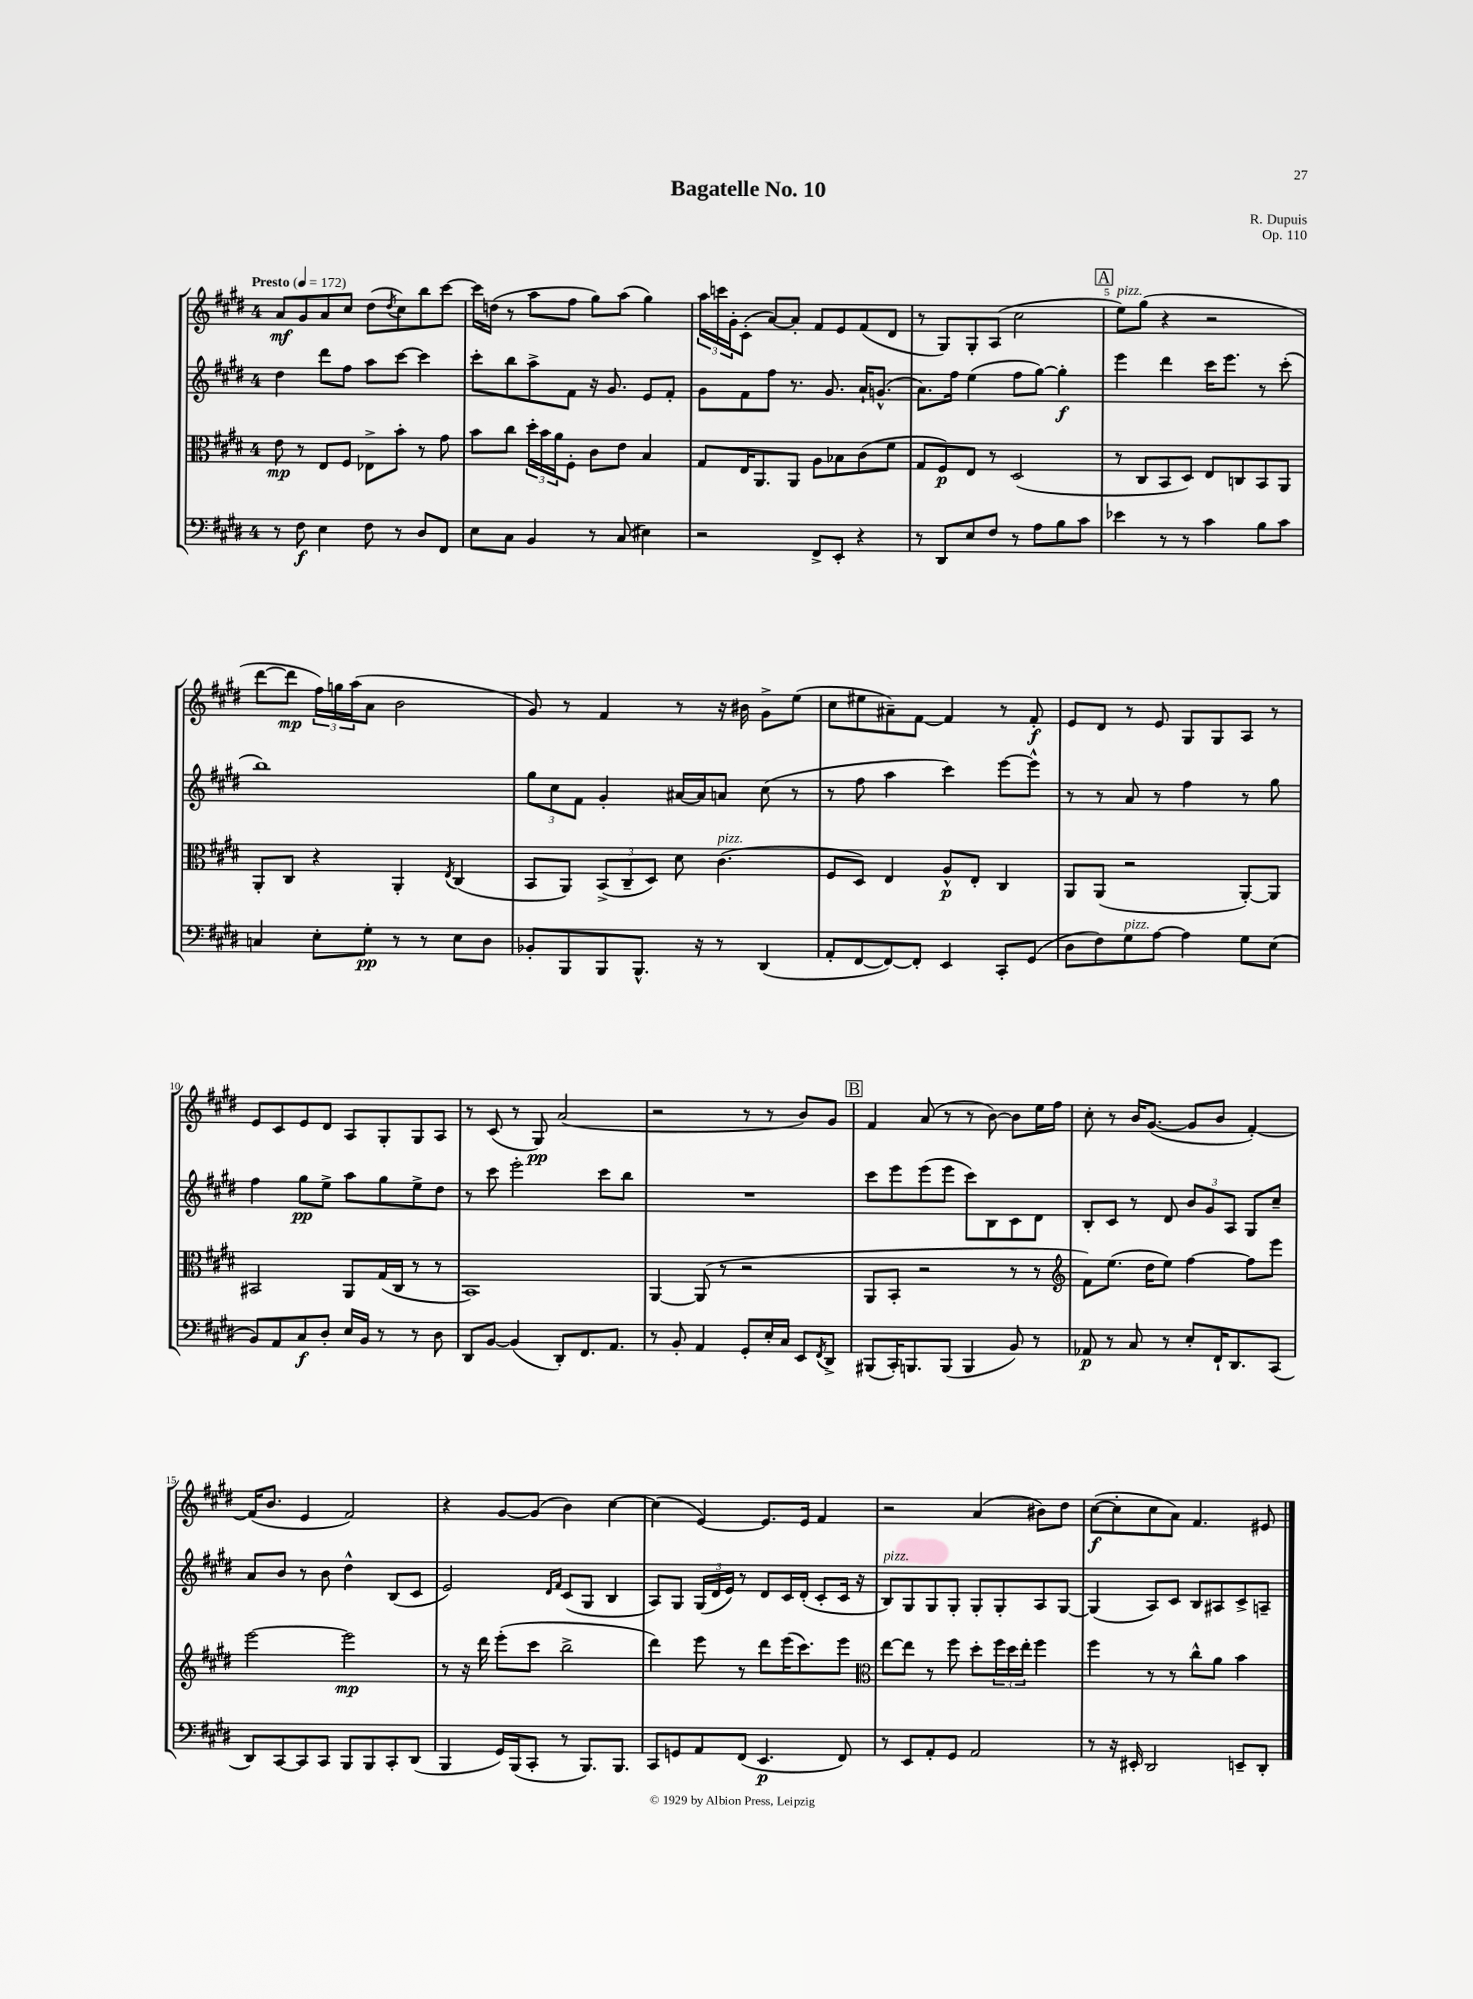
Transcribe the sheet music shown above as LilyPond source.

\header { title = "Bagatelle No. 10" composer = "R. Dupuis" opus = "Op. 110" }
<<
\new StaffGroup <<
\new Staff = "s0" {
    \clef treble \key e \major \once \override Staff.TimeSignature.style = #'single-digit \time 4/4 \tempo "Presto" 4 = 172
    a'8\mf gis'8 a'8 cis''8 dis''8( \acciaccatura { dis''8 } cis''8) b''8 cis'''8~ |
    cis'''16 d''16( r8 a''8 fis''8 gis''8) a''8( gis''4) |
    \tuplet 3/2 { a''16 c'''16 gis'16-. } cis'8-.( a'8~) a'8-. fis'8 e'8 fis'8( dis'8 |
    r8 gis8) gis8-. a8( cis''2 |
    \mark \markup { \box "A" } e''8^\markup { \italic "pizz." }) gis''8( r4 r2 |
    dis'''8~ dis'''8\mp \tuplet 3/2 { fis''16) g''16 a''16( } a'8 b'2 |
    gis'8) r8 fis'4 r8 r16 bis'16 gis'8-> e''8( |
    cis''8 eis''8 ais'8--) fis'8~ fis'4 r8 fis'8-.\f |
    e'8 dis'8 r8 e'8 gis8 gis8 a8 r8 |
    e'8 cis'8 e'8 dis'8 a8 gis8-. gis8 a8 |
    r8 cis'8( r8 gis8\pp) a'2( |
    r2 r8 r8 b'8) gis'8 |
    \mark \markup { \box "B" } fis'4 a'8( r8 r8 b'8~) b'8 e''16 fis''16 |
    cis''8-. r8 b'16 gis'8.~( gis'8 b'8 fis'4~-.) |
    fis'16( b'8. e'4 fis'2) |
    r4 gis'8~ gis'8( b'4) cis''4~ |
    cis''4( e'4~) e'8. e'16 fis'4 |
    r2 a'4( bis'8) dis''8 |
    cis''8~\f( cis''8-. cis''8 a'8) fis'4. eis'8 \bar "|." |
}
\new Staff = "s1" {
    \clef treble \key e \major \once \override Staff.TimeSignature.style = #'single-digit \time 4/4
    dis''4 dis'''8 fis''8 a''8 cis'''8~ cis'''4 |
    cis'''8-. b''8 a''8-> fis'8 r16 gis'8. e'8 fis'8-. |
    gis'8 fis'8 fis''8 r8. gis'8. a'16-! g'8.-^( |
    a'8.) fis''16 e''4( fis''8 gis''8~) gis''4-.\f |
    \mark \markup { \box "A" } e'''4 dis'''4 cis'''16 e'''8. r8 cis'''8-.( |
    b''1) |
    \tuplet 3/2 { gis''8 cis''8 fis'8 } gis'4-. ais'16~ ais'16 a'8 cis''8( r8 |
    r8 fis''8 a''4 cis'''4) e'''8~ e'''8-^ |
    r8 r8 a'8 r8 fis''4 r8 gis''8 |
    fis''4 gis''8\pp e''8-> a''8 gis''8 e''8-> dis''8 |
    r8 cis'''8 e'''2-. cis'''8 b''8 |
    R1 |
    \mark \markup { \box "B" } cis'''8 e'''8 e'''8( e'''8 cis'''8) b8 cis'8 dis'8 |
    b8-. cis'8 r8 dis'8 \tuplet 3/2 { b'8 gis'8 a8 } gis8 cis''8-- |
    a'8 b'8 r8 b'8 dis''4-^ b8( cis'8 |
    e'2) \grace { dis'16 fis'16 } cis'8( gis8 b4 |
    a8) gis8 \tuplet 3/2 { gis16( dis'16 e'16) } r8 dis'8 cis'16 dis'16-.( cis'8-. cis'16 r16 |
    b8^\markup { \italic "pizz." }) gis8 gis8 gis8-. gis8-. gis8-. a8 gis8~ |
    gis4( a8) cis'8 b8 ais8 cis'8-> a8-- \bar "|." |
}
\new Staff = "s2" {
    \clef alto \key e \major \once \override Staff.TimeSignature.style = #'single-digit \time 4/4
    e'8\mp r8 e8 fis8 ees8-> b'8-. r8 gis'8 |
    b'8 cis''8 \tuplet 3/2 { dis''16-. b'16 a'16 } fis8-. cis'8 e'8 b4 |
    gis8 e16 a,8. a,8 a8 bes8 cis'8( fis'8 |
    gis8 fis8\p) e8 r8 dis2( |
    \mark \markup { \box "A" } r8 cis8 b,8 dis8) e8 c8 b,8 a,8 |
    a,8-. cis8 r4 a,4-. \acciaccatura { e8 } cis4( |
    b,8 a,8) \tuplet 3/2 { b,8->( cis8-- dis8) } dis'8 cis'4.^\markup { \italic "pizz." }( |
    fis8 dis8) e4 a8-^\p e8-. cis4 |
    a,8 a,8( r2 a,8~-.) a,8 |
    bis,2 a,8 gis16( cis16 r8 r8 |
    b,1) |
    a,4~ a,8( r8 r2 |
    \mark \markup { \box "B" } a,8 b,8-. r2 r8 r8 |
    \clef treble fis'8) e''8.( dis''16 e''8) fis''4~ fis''8 e'''8 |
    e'''2~ e'''2\mp |
    r8 r16 dis'''16 e'''8-.( cis'''8 b''2-> |
    dis'''4) e'''8 r8 dis'''8 e'''16( cis'''8.) e'''8 |
    \clef alto e''8~ e''8 r8 fis''8 dis''8-. \tuplet 3/2 { fis''16 dis''16 e''16-. } fis''4 |
    fis''4 r8 r8 cis''8-^ a'8 b'4 \bar "|." |
}
\new Staff = "s3" {
    \clef bass \key e \major \once \override Staff.TimeSignature.style = #'single-digit \time 4/4
    r8 fis8\f e4 fis8 r8 dis8 fis,8 |
    e8 cis8 b,4 r8 cis8( eis4) |
    r2 fis,8-> e,8-. r4 |
    r8 dis,8 e8 fis8 r8 a8 b8 cis'8 |
    \mark \markup { \box "A" } ees'4 r8 r8 cis'4 b8 cis'8 |
    c4 e8-. gis8-.\pp r8 r8 e8 dis8 |
    bes,8-. b,,8 b,,8 b,,8.-^ r16 r8 dis,4( |
    a,8-. fis,8~ fis,8~) fis,8-. e,4 cis,8-. gis,8( |
    dis8 fis8) gis8^\markup { \italic "pizz." } a8~ a4 gis8 e8( |
    b,8) a,8 cis8\f dis8-. e16 b,16 r8 r8 dis8 |
    dis,8 b,8~ b,4( dis,8-.) fis,8. a,8. |
    r8 b,8-. a,4 gis,8-. e16-. cis16 e,8 \acciaccatura { fis,8 } dis,8-> |
    \mark \markup { \box "B" } bis,,8( cis,16-.) b,,8. b,,8( b,,4 b,8) r8 |
    aes,8\p r8 cis8 r8 e8-. fis,16-! dis,8. cis,8( |
    dis,8) cis,8~ cis,8 cis,8 b,,8 b,,8 cis,8-. dis,8( |
    b,,4 gis,16) b,,16( cis,8-. r8 b,,8.) b,,8. |
    cis,8 g,8 a,8 fis,8( e,4.\p fis,8) |
    r8 e,8 a,8-. gis,8 a,2 |
    r8 r16 eis,16-. dis,2 e,8-- dis,8-. \bar "|." |
}
>>
>>
\layout { \context { \Score \override BarNumber.break-visibility = ##(#f #t #t) barNumberVisibility = #(every-nth-bar-number-visible 5) } }
